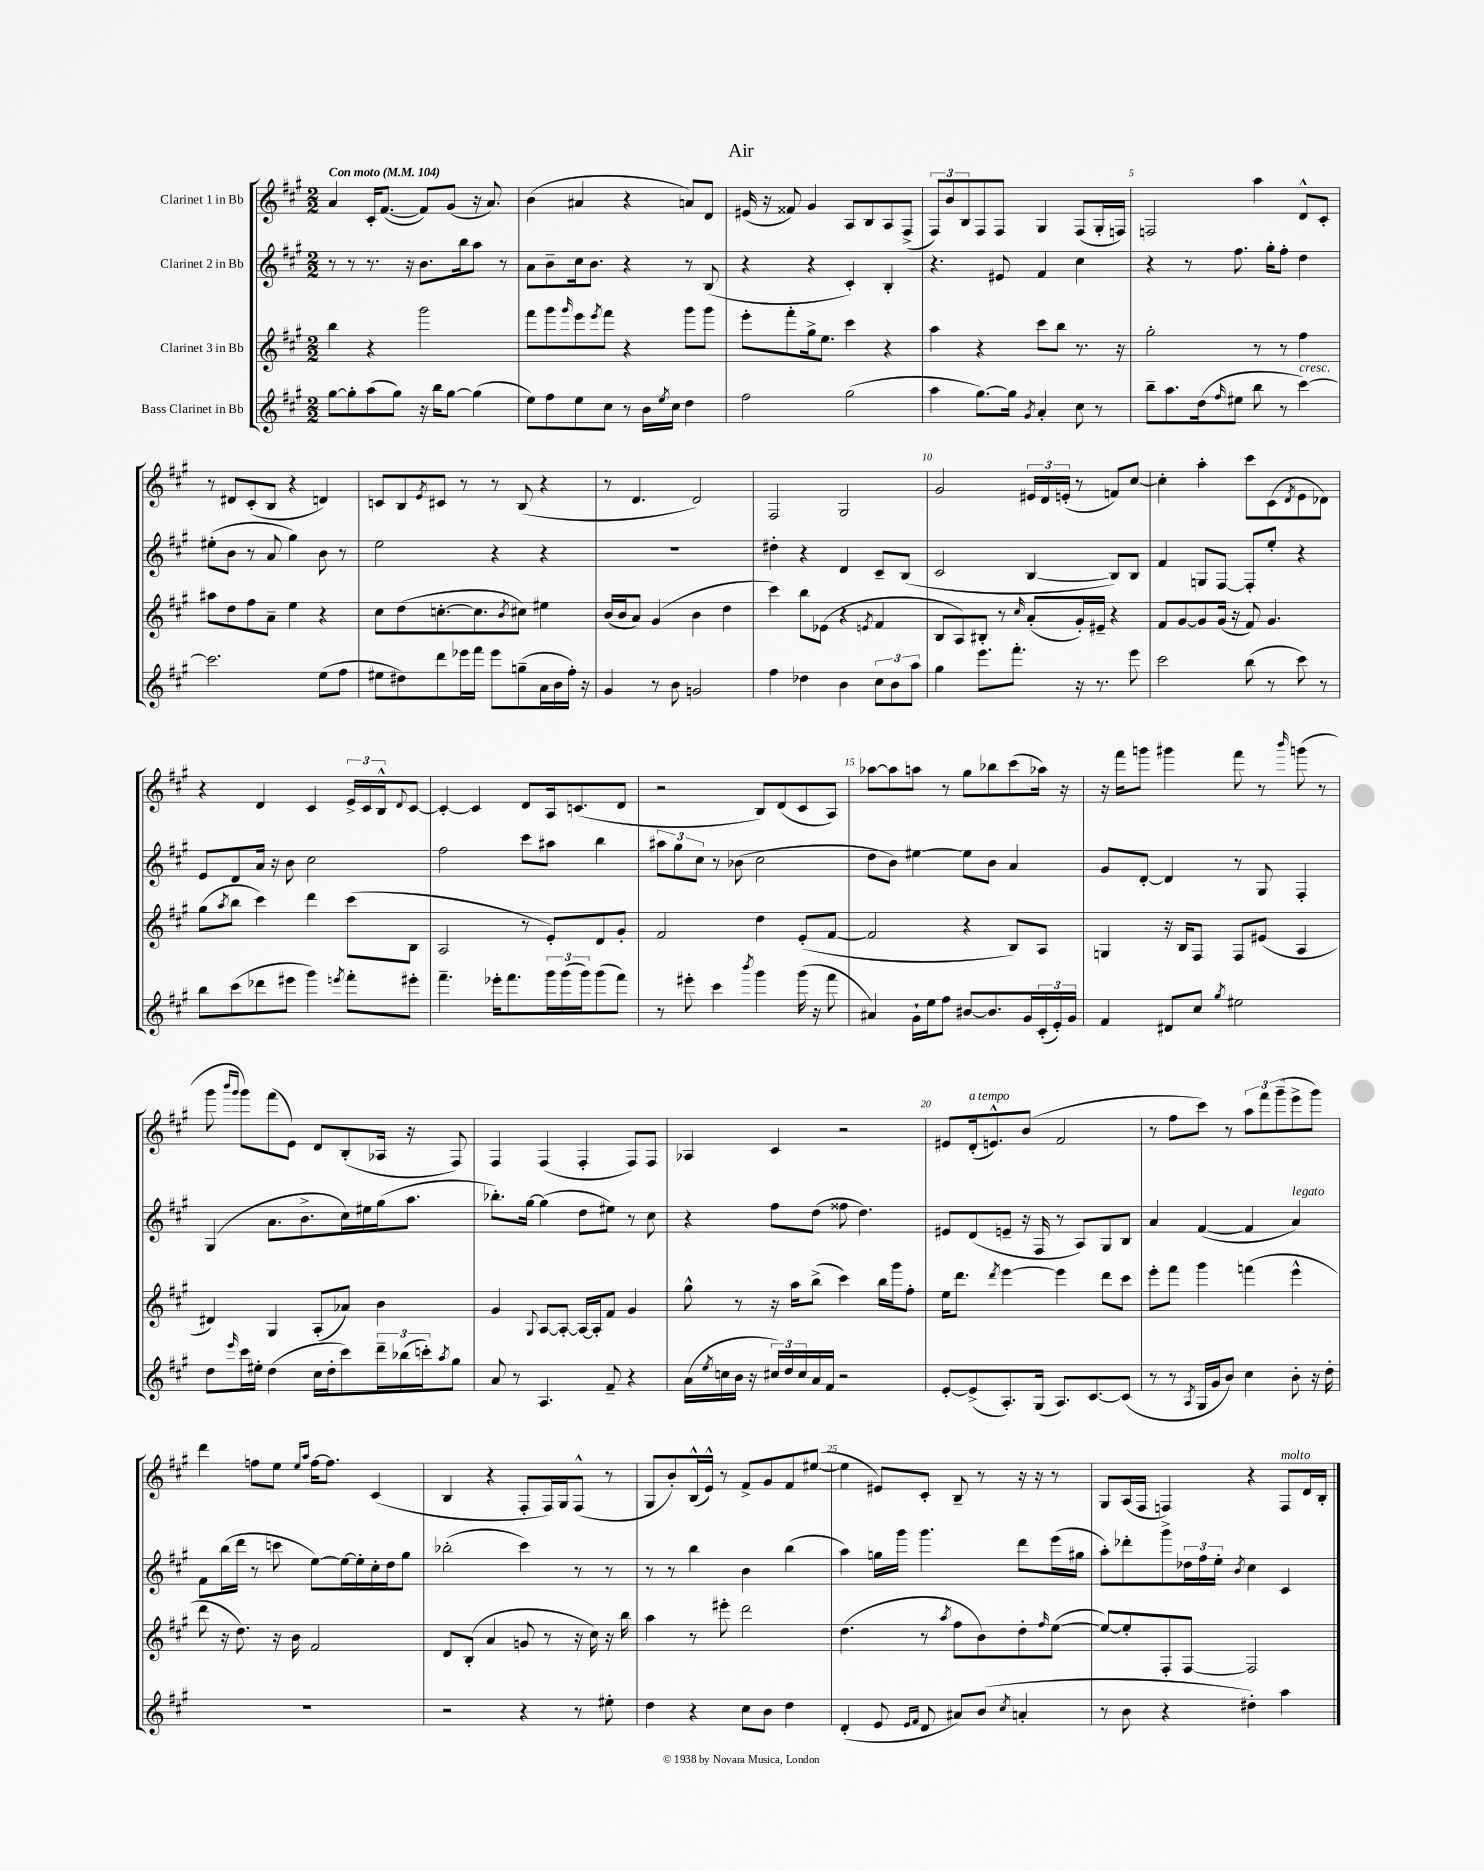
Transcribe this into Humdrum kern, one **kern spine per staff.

**kern	**kern	**kern	**kern
*part4	*part3	*part2	*part1
*staff4	*staff3	*staff2	*staff1
*I"Bass Clarinet in Bb	*I"Clarinet 3 in Bb	*I"Clarinet 2 in Bb	*I"Clarinet 1 in Bb
*clefG2	*clefG2	*clefG2	*clefG2
*k[f#c#g#]	*k[f#c#g#]	*k[f#c#g#]	*k[f#c#g#]
*M2/2	*M2/2	*M2/2	*M2/2
*MM104	*MM104	*MM104	*MM104
=1	=1	=1	=1
!	!	!	!LO:TX:a:B:t=Con moto
[8gg#\L	4bb\	8r	4a/
8gg#'\]	.	8r	.
(8aa\	4r	8.r	16c#'/KL
.	.	.	([8.f#/J
8gg#\J)	.	.	.
.	.	16r	.
16r	2ggg#\	8.b\L	8f#/L])
16bb\KL	.	.	.
[8gg#\J	.	.	(8g#/J
.	.	16bb\k	.
(4gg#\]	.	8aa\J	16r
.	.	.	8.a/)
.	.	8r	.
=2	=2	=2	=2
8ee\L)	8fff#\L	8a\L	(4b\
8ff#\	8ggg#\	8b~\	.
.	16qqggg#/	.	.
8ee\	8eee\	16cc#\k	4a#X/
.	.	8.b\J	.
.	8qeee/	.	.
8cc#\J	8fff#\J	.	.
8r	4r	4r	4r
16b\LL	.	.	.
8qee/	.	.	.
16cc#\JJ	.	.	.
4dd\	8ggg#\L	8r	8an/L)
.	8ggg#\J	(8B/	8d/J
=3	=3	=3	=3
2ff#\	8eee'\L	4r	(16e#X/
.	.	.	16r
.	8fff#'\	.	8f##X/)
.	16gg#^\k	4r	4g#/
.	8.ee\J	.	.
(2gg#\	4ccc#\	4c#'/)	8A/L
.	.	.	8B/
.	4r	4B'/	8A/
.	.	.	(8F#^/J
=4	=4	=4	=4
4aa\	4aa\	4.r	12F#/L)
.	.	.	12b/
.	.	.	12B/
[8.gg#\L)	4r	.	8F#/
.	.	8e#X/	8F#/J
16gg#\Jk]	.	.	.
8qg#/	.	.	.
4a'/	8ccc#\L	4f#/	4G#/
.	8bb\J	.	.
8cc#\	8.r	4cc#\	(8F#/L
8r	.	.	16G#'/L
.	16r	.	16Fn/JJ)
=5	=5	=5	=5
8bb~\L	2gg#'\	4r	2Fn/
8.aa\	.	.	.
.	.	8r	.
(16dd\k	.	.	.
16qqff#/	.	.	.
8ee#X\J	.	8.ff#\	.
8bb\	8r	.	4aa\
.	.	16gg#'\KL	.
8r	8r	8ff#'\J	.
!LO:TX:a:i:t=cresc.	!	!	!
[4ccc#\)	4ff#\	4dd\	8d^^/L
.	.	.	8c#'/J
!!LO:LB:g=z
=6	=6	=6	=6
2.ccc#\]	8aa#X\L	(8ee#X'\L	8r
.	8dd\	8b\J	8d#X/L
.	8ff#\	8r	(8c#'/
.	8a~\J	8a/	8B/J
.	4ee\	4gg#\)	4r
(8ee\L	4r	8b\	4dn/)
8ff#\J	.	8r	.
=7	=7	=7	=7
8ee#X\L	8cc#\L	2ee\	8cn/L
8dd#X\)	(8dd\	.	8B/
.	.	.	8qe/
8ddd\	[8.ccn'\	.	8c#X/J
16eee-X\L	.	.	8r
16fff#\JJ	8.cc\]	.	.
8eee-\L	.	4r	8r
.	8qb/	.	.
(8ggn~\	8cc#X\J)	.	(8B/
16a\L	4ee#X\	4r	4r
16b\	.	.	.
16ff#'\JJ)	.	.	.
16r	.	.	.
=8	=8	=8	=8
4g#/	(16b/LL	1r	8r
.	16b/J	.	.
.	8a/J)	.	4.d/
8r	(4g#/	.	.
8b\	.	.	.
2gn/	4b\	.	2d/)
.	4dd\	.	.
=9	=9	=9	=9
4ff#\	4ccc#\)	4dd#X'\	2F#/
4dd-X\	8bb\L	4r	.
.	(8e-X\J	.	.
4b\	4r	4d/	2G#/
.	8qen/	.	.
12cc#\L	4f#/	8c#~/L	.
12b\	.	.	.
.	.	(8B/J	.
12aa\J	.	.	.
=10	=10	=10	=10
4gg#\	8B/L	2c#/	2g#/
.	8A/)	.	.
8.eee\L	8B#X'/J	.	.
.	8r	.	.
8.fff#'\J	.	.	.
.	16qqcc#/	.	.
.	(8a'/L	[4B/	24e#X/LL
.	.	.	24d/
.	.	.	(24en'/JJ
16r	16g#'/L)	.	8r
8.r	16e#X~/JJ	.	.
.	4r	8B/L])	8fn/L)
8eee\	.	8B/J	[8cc#/J
=11	=11	=11	=11
2ccc#\	8f#/L	4f#/	4cc#'\]
.	[8g#/	.	.
.	8g#/]	8Gn/L	4aa'\
.	(16g#/Jk	[8F#/J	.
.	16r	.	.
(8bb\	8f#/)	8F#'/L]	8ccc#\L
8r	4.g#/	8ee'/J	(8c#\
.	.	.	8qd/
8ccc#\)	.	4r	8e\
8r	.	.	8d-X\J)
!!LO:LB:g=z
=12	=12	=12	=12
8bb\L	(8gg#\L	8e/L	4r
.	8qaa/	.	.
(8ccc#\	8bb\J	8d/	.
8ddd-X\	4ccc#\)	16a/Jk	4d/
.	.	16r	.
8eee#X\J	.	8b\	.
4ggg#\)	4ddd\	2cc#\	4c#/
8qeeen/	.	.	.
8fff#'\L	(8ccc#\L	.	24e^/LL
.	.	.	24c#/
.	.	.	24B^^/J
.	.	.	8qqd/
8eee#X'\J	8B\J	.	[8c#/J
=13	=13	=13	=13
4.fff#~\	2A/	2ff#\	4c#'/_
.	.	.	4c#/]
16eee-X'\KL	.	.	.
8.fff#\	.	.	.
.	8r	8ccc#\L	8d/L
24ggg#\L	8e'/L)	8aa#X\J	16A/k
(24ggg#\	.	.	.
.	.	.	(8.cn/
24ggg#\J)	.	.	.
(8ggg#\	8d/	4bb\	.
8fff#\J)	8g#'/J	.	8d/J
=14	=14	=14	=14
8r	2f#/	12aa#X\L	2r
.	.	12gg#\	.
8eee#X'\	.	.	.
.	.	12cc#\J	.
4ccc#\	.	8r	.
.	.	(8b-X\	.
8qbbb/	.	.	.
4ggg#\	4dd\	2cc#\	8B/L)
.	.	.	(8d/
(16ggg#\	(8e'/L	.	8c#/
16r	.	.	.
8fff#\	[8f#/J	.	8A/J)
=15	=15	=15	=15
4a#X/)	2f#/]	8dd\L	[8aa-X\L
.	.	8b\J)	8aa-\]
16g#`\LL	.	[4ee#X\	8aan\J
16ee\J	.	.	.
8ff#\J	.	.	8r
[8b#X/L	4r	8ee#\L]	8gg#\L
8.b#/]	.	8b\J	8bb-X\
.	8B/L)	4a/	(8ccc#\
16g#/L	.	.	.
(24c#'/	8A/J	.	16aa-X\Jk)
24e'/)	.	.	.
.	.	.	16r
24g#/JJ	.	.	.
=16	=16	=16	=16
4f#/	4Gn/	8g#/L	16r
.	.	.	16fff#\KL
.	.	[8d'/J	8gggn\J
8d#X/L	16r	4d/]	4ggg#X\
.	16B/KL	.	.
8cc#/J	8F#/J	.	.
8qgg#/	.	.	.
2ee#X\	8F#/L	8r	8fff#\
.	(8e#X/J	8G#/	8r
.	.	.	16qqbbb/
.	4A/	4F#'/	(8gggn\
.	.	.	8r
!!LO:LB:g=z
=17	=17	=17	=17
8dd\L	4d#X/)	(4G#/	8ggg#\
.	.	.	16qqbbb/LL
16qqeee/	.	.	16qqggg#/JJ
16ccc#\L	.	.	8ggg#\L)
16ee#X'\JJ	.	.	.
(4dd\	4G#/	8.a\L	(8fff#\
.	.	.	8e\J)
.	.	8.b^\	.
16cc#\LL	(8A'/L	.	8d/L
16dd'\J	.	.	.
8ccc#\)	8a-X/J)	16cc#\L)	(8B'/
.	.	16ee#X\	.
24ddd~\L	4b\	(16gg#\J	16A-X/Jk
(24bb-X\	.	.	.
.	.	8.aa\J	16r
24cccn'\J)	.	.	.
8qaa/	.	.	.
8gg#\J	.	.	8F#/)
=18	=18	=18	=18
8a/	4g#/	8.bb-X'\L)	4F#/
8r	.	.	.
.	.	[16gg#\Jk	.
.	8qqG#/	.	.
4.A/	[8A/L	(4gg#\]	(4F#/
.	8A'/J_	.	.
.	16A/LL_	8dd\L	4F#'/
.	16A'/J]	.	.
8f#~/	8f#/J	8ee#X\J)	.
4r	4g#/	8r	8F#/L)
.	.	8cc#\	8F#/J
=19	=19	=19	=19
(16a\LL	8gg#^^\	4r	4A-X/
8qee/	.	.	.
16ccn\	.	.	.
16b\JJ	8r	.	.
16r	.	.	.
24cc#X/LL)	16r	8ff#\L	4c#/
24dd/	.	.	.
.	16aa\KL	.	.
24cc#/	.	.	.
16a/	(8bb^\J	(8dd\J	.
16f#/JJ	.	.	.
2r	4ccc#\)	8ff##X\	2r
.	.	4.dd\)	.
.	16bb\LL	.	.
.	16ggg#\J	.	.
.	8ff#'\J	.	.
=20	=20	=20	=20
[8e'/L	16ee\KL	8e#X/L	8e#X/L
.	8.ddd\J	.	.
!	!	!	!LO:TX:a:i:t=a tempo
(8e^/]	.	(8d/	(16d'/k
.	.	.	8.en^^/)
.	8qddd/	.	.
8.A'/)	[4eee\	8en~/J	.
.	.	16r	(8b/J
(16G#/Jk	.	16F#/	.
8.A/L)	4eee\]	8r	2f#/
.	.	8A/L)	.
[8.c#/	.	.	.
.	8ddd\L	8G#/	.
(8c#/J]	8ccc#\J	8B/J	.
=21	=21	=21	=21
8r	8eee'\L	4a/	8r
8r	8fff#\J	.	8ff#\L
8qA/	.	.	.
16G#/LL	4ggg#\	([4f#/	8ccc#\J)
16g#/J	.	.	.
8b/J)	.	.	8r
4cc#\	(4fffn\	4f#/]	12aa\L
.	.	.	12fff#\
.	.	.	(12ggg#~\
!	!	!LO:TX:a:i:t=legato	!
8b'\	4eee^^\	4a/)	8eee^\
16r	.	.	8ggg#\J)
16dd'\	.	.	.
!!LO:LB:g=z
=22	=22	=22	=22
1r	8ddd\	8f#\L	4ddd\
.	16r	(16bb\L	.
.	8.dd\)	16ddd\JJ	.
.	.	8r	8ffn\L
.	16r	8cccn\	8ee\J
.	16b\	.	.
.	.	.	16qqee/LL
.	.	.	16qqaa/JJ
.	2f#/	[8ee\L)	[16ff\KL
.	.	.	8.ff\J]
.	.	16ee\L_	.
.	.	16ee'\]	.
.	.	16cc#'\	(4c#/
.	.	16dd\J	.
.	.	8gg#\J	.
=23	=23	=23	=23
2r	8d/L	(2bb-X'\	4B/
.	(8B'/J	.	.
.	4a/	.	4r
4r	8gn/	4ccc#\)	8F#'/L
.	8r	.	16F#/L)
.	.	.	16G#/J
8r	16r	8r	(8F#^^/J
.	16cc#\)	.	.
8ee#X'\	16r	8r	8r
.	16bb\	.	.
=24	=24	=24	=24
4dd\	4aa\	8r	8G#/L
.	.	8r	8b'/)
4r	8r	4bb\	(16B^^/L
.	.	.	16e^^/JJ)
.	8eee#X'\	.	8r
8cc#\L	2ddd\	4b\	8f#^/L
8b\J	.	.	8g#/
4dd\	.	(4bb\	8f#/
.	.	.	([8ee#X/J
=25	=25	=25	=25
(4d'/	(4.dd\	4aa\)	4ee#\]
8e/	.	16ggn\LL	8e#X/L)
.	.	16ggg#\JJ	.
16qqe/LL	.	.	.
16qqf#/JJ	.	.	.
8d/	8r	4.ggg#\	8c#'/J
.	8qaa/	.	.
8a#X/L)	8ff#\L	.	8B~/
(8b/J	8b\)	.	8r
8qcc#/	.	.	.
4an'/	8dd'\	8ddd\L	16r
.	.	.	16r
.	16qqff#/	.	.
.	([8ee\J	(16eee\L	8r
.	.	16gg#X\JJ	.
=26	=26	=26	=26
8r	8ee/L_)	8aa'\L)	8G#/L
8b\	8ee'/]	8ddd-X'\	(16A/L
.	.	.	16F#/JJ
4r	8F#'/	8ggg#^\	4Fn/)
.	[8F#/J	24dd-X\L	.
.	.	24ff#\	.
.	.	24ee'\JJ	.
.	.	8qb/	.
4dd#X'\)	2F#/]	4cc#\	4r
!	!	!	!LO:TX:a:i:t=molto
4aa\	.	4c#/	8F/L
.	.	.	16d/L
.	.	.	16B'/JJ
==	==	==	==
*-	*-	*-	*-
